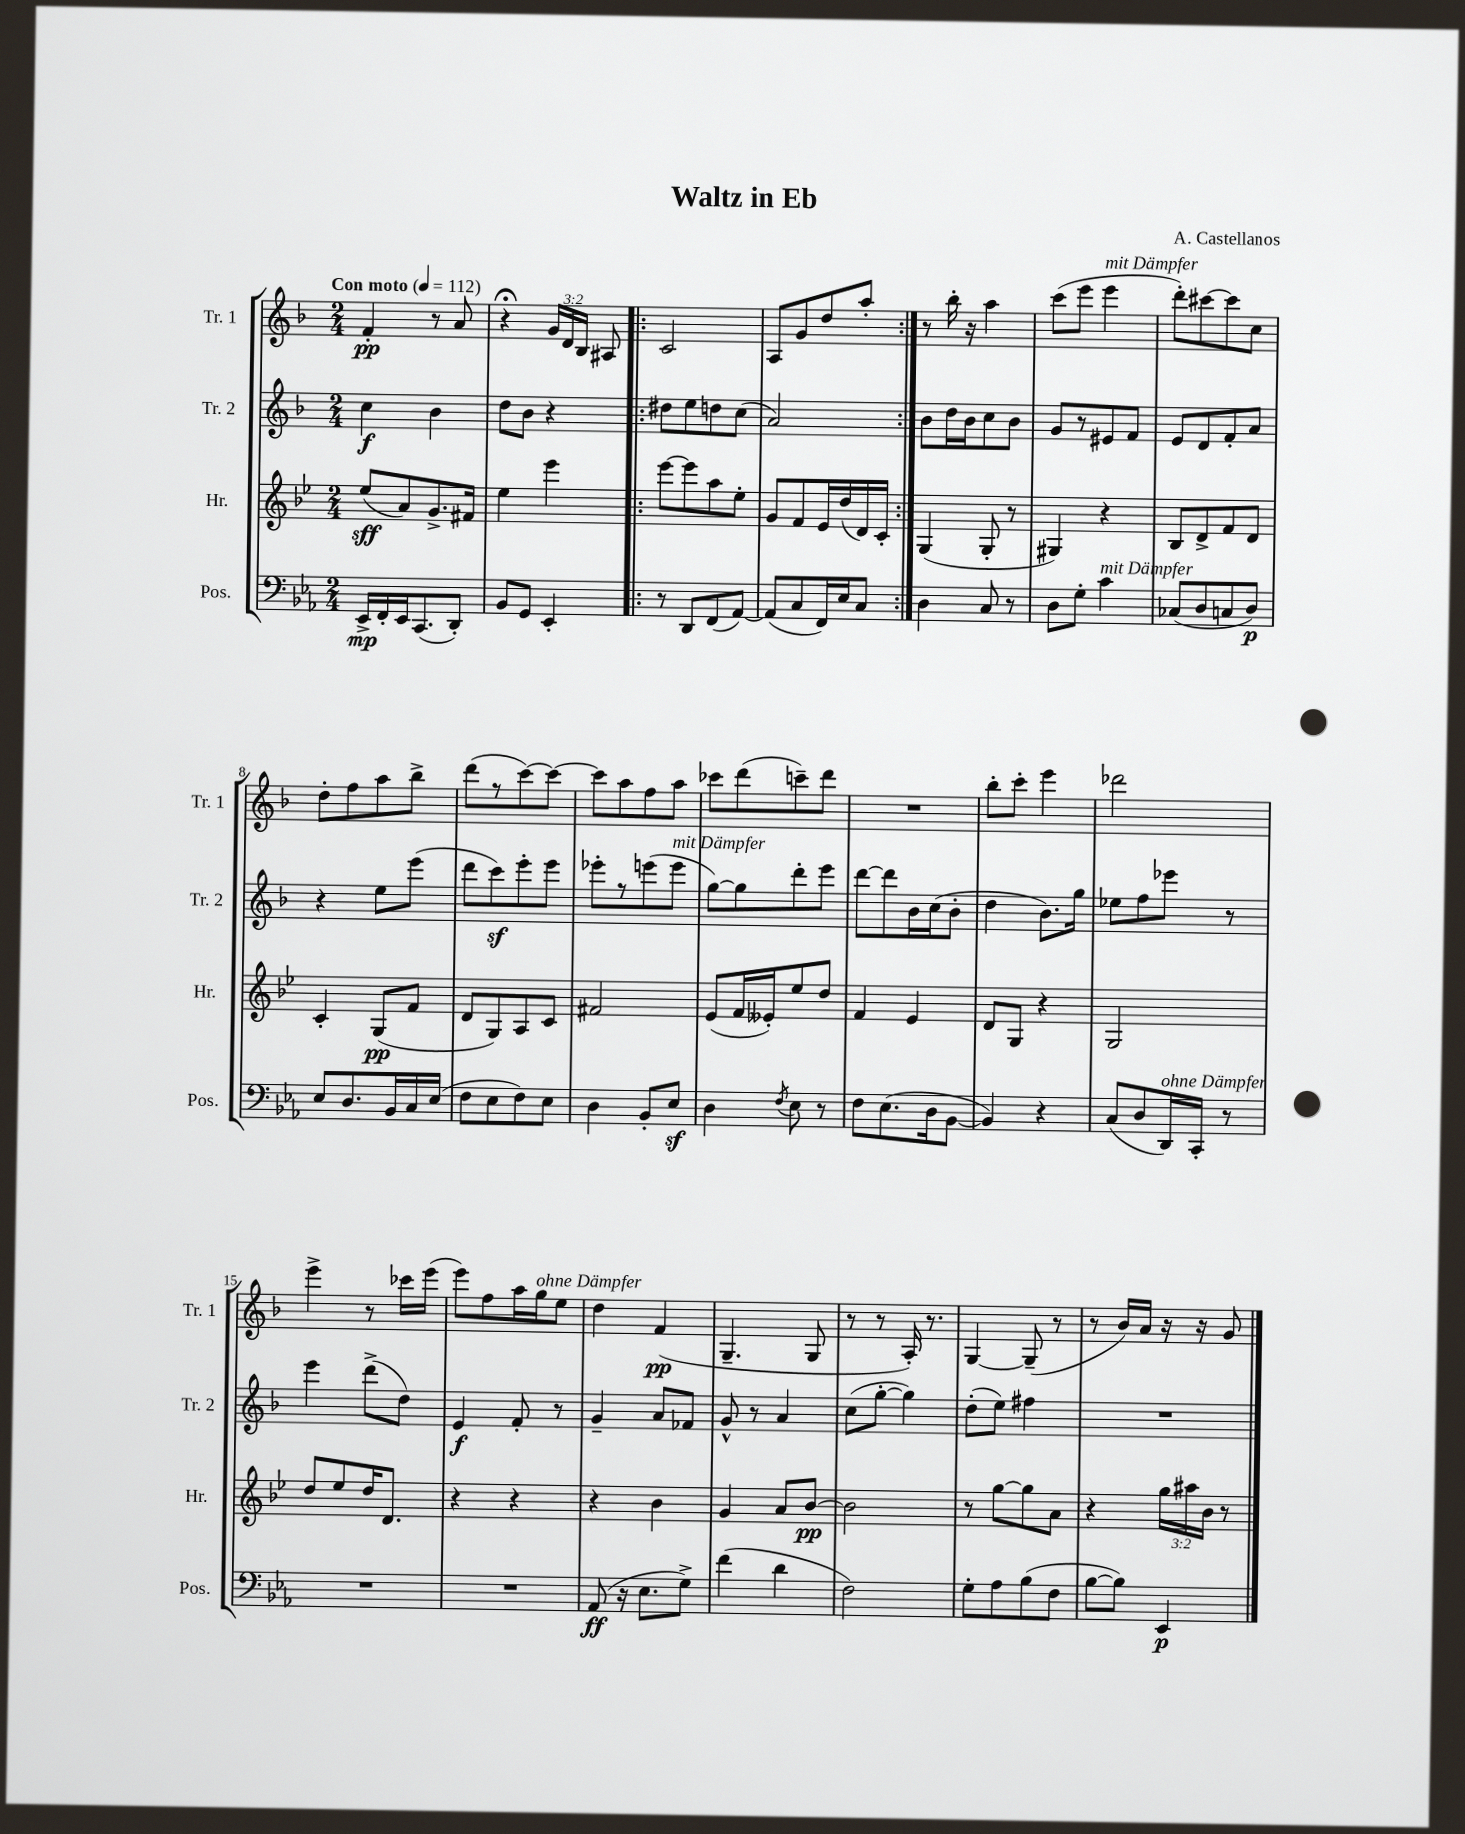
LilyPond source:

\header { title = "Waltz in Eb" composer = "A. Castellanos" }
<<
\new StaffGroup <<
\new Staff = "s0" \with { instrumentName = "Tr. 1" shortInstrumentName = "Tr. 1" } {
    \clef treble \key f \major \numericTimeSignature \time 2/4 \override Staff.TupletNumber.text = #tuplet-number::calc-fraction-text \tempo "Con moto" 4 = 112
    \autoBeamOff f'4-.\pp r8 a'8 |
    r4\fermata \tuplet 3/2 { g'16[ d'16 bes16] } ais8 |
    \repeat volta 2 { c'2 |
    a8[ g'8 d''8 a''8]-. | }
    r8 bes''16-. r16 a''4 |
    c'''8[( e'''8] e'''4^\markup { \italic "mit Dämpfer" } |
    d'''8[-.) cis'''8~ cis'''8 c''8] |
    d''8[-. f''8 a''8 bes''8]-> |
    d'''8[( r8 c'''8~) c'''8]~ |
    c'''8[ a''8 f''8 a''8] |
    ces'''8[ d'''8( c'''8--) d'''8] |
    R2 |
    bes''8[-. c'''8]-. e'''4 |
    des'''2 |
    e'''4-> r8 ces'''16[ e'''16]( |
    e'''8[) f''8 a''16 g''16^\markup { \italic "ohne Dämpfer" } e''8] |
    d''4 f'4\pp( |
    g4.-- g8 |
    r8 r8 a16-.) r8. |
    g4~ g8--( r8 |
    r8 bes'16[) a'16] r16 r16 g'8 \bar "|." |
}
\new Staff = "s1" \with { instrumentName = "Tr. 2" shortInstrumentName = "Tr. 2" } {
    \clef treble \key f \major \numericTimeSignature \time 2/4
    \autoBeamOff c''4\f bes'4 |
    d''8[ bes'8] r4 |
    \repeat volta 2 { dis''8[ e''8 d''8 c''8]( |
    a'2) | }
    bes'8[ d''16 bes'16 c''8 bes'8] |
    g'8[ r8 eis'8 f'8] |
    e'8[ d'8 f'8-. a'8] |
    r4 e''8[ e'''8]( |
    d'''8[ c'''8\sf) e'''8-. e'''8] |
    ees'''8[-. r8 e'''8( e'''8]^\markup { \italic "mit Dämpfer" } |
    g''8[~) g''8 d'''8-. e'''8] |
    d'''8[~ d'''8 bes'16 c''16( bes'8]-. |
    d''4 bes'8.[) g''16] |
    ees''8[ f''8 ees'''8] r8 |
    e'''4 d'''8[->( d''8]) |
    e'4\f f'8-. r8 |
    g'4-- a'8[ fes'8] |
    g'8-^ r8 a'4 |
    c''8[( g''8]~-. g''4) |
    d''8[-.( e''8]) fis''4 |
    R2 \bar "|." |
}
\new Staff = "s2" \with { instrumentName = "Hr." shortInstrumentName = "Hr." } {
    \clef treble \key bes \major \numericTimeSignature \time 2/4 \override Staff.TupletNumber.text = #tuplet-number::calc-fraction-text
    \autoBeamOff ees''8[\sff( a'8) g'8.-> fis'16] |
    ees''4 ees'''4 |
    \repeat volta 2 { ees'''8[~ ees'''8 a''8 ees''8]-. |
    g'8[ f'8 ees'16 d''16( d'16) c'16]-. | }
    g4( g8-. r8 |
    gis4) r4 |
    bes8[ d'8-> f'8 d'8] |
    c'4-. g8[\pp( f'8] |
    d'8[ g8) a8 c'8] |
    fis'2 |
    ees'8[( f'16 eeses'16-.) ees''8 d''8] |
    f'4 ees'4 |
    d'8[ g8] r4 |
    g2 |
    d''8[ ees''8 d''16 d'8.] |
    r4 r4 |
    r4 bes'4 |
    g'4 a'8[ bes'8]~\pp |
    bes'2 |
    r8 g''8[~ g''8 a'8] |
    r4 \tuplet 3/2 { g''16[ ais''16 bes'16] } r8 \bar "|." |
}
\new Staff = "s3" \with { instrumentName = "Pos." shortInstrumentName = "Pos." } {
    \clef bass \key ees \major \numericTimeSignature \time 2/4
    \autoBeamOff ees,16[->\mp f,16-. ees,16 c,8.( d,8]-.) |
    bes,8[ g,8] ees,4-. |
    \repeat volta 2 { r8 d,8[ f,8( aes,8]~) |
    aes,8[( c8 f,16) ees16 c8] | }
    d4 c8 r8 |
    d8[ g8]-. c'4^\markup { \italic "mit Dämpfer" } |
    ces8[( d8 c8 d8]\p) |
    ees8[ d8. bes,16 c16 ees16]( |
    f8[ ees8 f8) ees8] |
    d4 bes,8[-. ees8]\sf |
    d4 \acciaccatura { f8 } ees8 r8 |
    f8[ ees8.( d16 bes,8]~ |
    bes,4) r4 |
    c8[( d8 d,16^\markup { \italic "ohne Dämpfer" }) c,16]-. r8 |
    R2 |
    R2 |
    aes,8\ff( r16 ees8.[ g8]->) |
    f'4( d'4 |
    f2) |
    g8[-. aes8 bes8( f8] |
    bes8[~ bes8]) ees,4\p \bar "|." |
}
>>
>>
